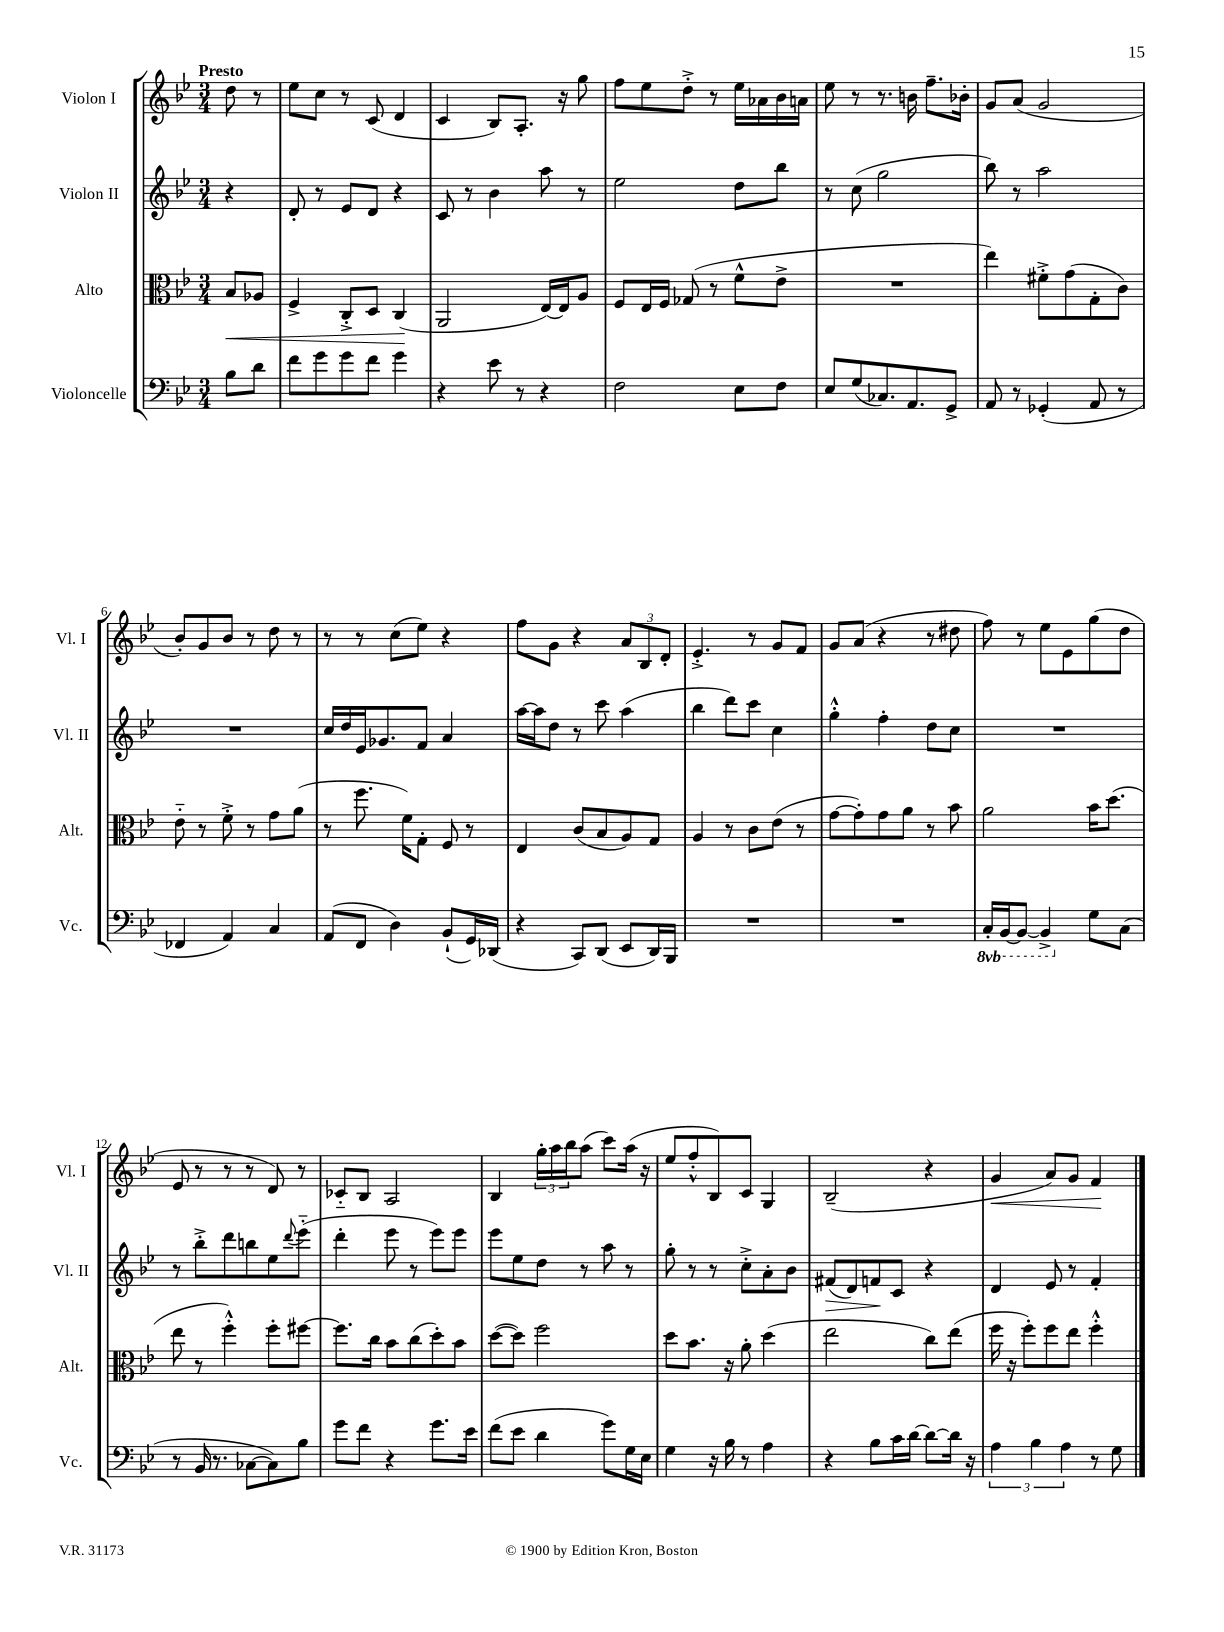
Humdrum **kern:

**kern	**kern	**kern	**kern
*staff4	*staff3	*staff2	*staff1
*clefF4	*clefC3	*clefG2	*clefG2
*k[b-e-]	*k[b-e-]	*k[b-e-]	*k[b-e-]
*M3/4	*M3/4	*M3/4	*M3/4
8B-	8B-	4r	8dd
8d	8A-	.	8r
=	=	=	=
8f	4F^	8d'	8ee-
8g	.	8r	8cc
8g	8C'^	8e-	8r
8f	8D	8d	(8c
4g	(4C	4r	4d
=	=	=	=
4r	2AA	8c	4c
.	.	8r	.
8e-	.	4b-	8B-)
8r	.	.	8.A'
4r	[16E-)	8aa	.
.	16E-]	.	16r
.	8A	8r	8gg
=	=	=	=
2F	8F	2ee-	8ff
.	16E-	.	8ee-
.	16F	.	.
.	(8G-	.	8dd'^
.	8r	.	8r
8E-	8f^^	8dd	16ee-
.	.	.	16a-
8F	8e-^	8bb-	16b-
.	.	.	16a
=	=	=	=
8E-	2.r	8r	8ee-
(8G	.	(8cc	8r
8.C-)	.	2gg	8.r
8.AA	.	.	16b
.	.	.	8.ff~
8GG^	.	.	.
.	.	.	16b-'
=	=	=	=
8AA	4ee-)	8bb-)	8g
8r	.	8r	(8a
(4GG-'	8f#'^	2aa	2g
.	(8g	.	.
8AA	8G'	.	.
8r	8c)	.	.
=	=	=	=
4FF-	8e-'~	2.r	8b-')
.	8r	.	8g
4AA)	8f'^	.	8b-
.	8r	.	8r
4C	8g	.	8dd
.	(8a	.	8r
=	=	=	=
(8AA	8r	16cc	8r
.	.	16dd	.
8FF	8.ff	16e-	8r
.	.	8.g-	.
4D)	.	.	(8cc
.	16f)	.	.
.	8G'	8f	8ee-)
(8BB-`	8F	4a	4r
16GG)	8r	.	.
(16DD-	.	.	.
=	=	=	=
4r	4E-	[16aa	8ff
.	.	16aa]	.
.	.	8dd	8g
8CC)	(8c	8r	4r
(8DD	8B-	8ccc	.
8EE-	8A)	(4aa	12a
.	.	.	12B-
16DD)	8G	.	.
.	.	.	12d'
16BBB-	.	.	.
=	=	=	=
2.r	4A	4bb-	4.e-'^
.	8r	8ddd)	.
.	8c	8ccc	8r
.	(8e-	4cc	8g
.	8r	.	8f
=	=	=	=
2.r	[8g	4gg'^^	8g
.	8g'])	.	(8a
.	8g	4ff'	4r
.	8a	.	.
.	8r	8dd	8r
.	8b-	8cc	8dd#
=	=	=	=
16CC'	2a	2.r	8ff)
[16BBB-	.	.	.
8BBB-_	.	.	8r
4BBB-^]	.	.	8ee-
.	.	.	8e-
8G	16b-	.	(8gg
.	(8.dd	.	.
(8C	.	.	8dd
=	=	=	=
8r	8ee-	8r	8e-
16BB-	8r	8bb-'^	8r
8.r	.	.	.
.	4ff'^^)	8ddd	8r
[8C-	.	8bb	8r
8C-])	8ff'	8ee-	8d)
.	.	8qqddd	.
8B-	[8ff#	(8eee-'~	8r
=	=	=	=
8g	8.ff#]	4ddd'	8c-'~
8f	.	.	8B-
.	16cc	.	.
4r	8b-	8eee-	2A
.	(8cc	8r	.
8.g	8dd')	8eee-)	.
.	8b-	8eee-	.
16e-	.	.	.
=	=	=	=
(8f	([8dd	8eee-	4B-
8e-	8dd])	8ee-	.
4d	2ff	8dd	24gg'
.	.	.	24aa
.	.	.	24bb-
.	.	8r	(8aa
8g)	.	8aa	8ccc)
16G	.	8r	(16aa
16E-	.	.	16r
=	=	=	=
4G	8dd	8gg'	8ee-
.	8.b-	8r	8ff'^^
16r	.	8r	8B-)
16B-	16r	.	.
8r	8a'	8cc'^	8c
4A	(4dd	8a'	4G
.	.	8b-	.
=	=	=	=
4r	2ee-	(8f#	(2B-~
.	.	8d)	.
8B-	.	8f	.
16c	.	8c	.
[16d	.	.	.
8d_	8cc)	4r	4r
16d]	(8ee-	.	.
16r	.	.	.
=	=	=	=
6A	16ff	4d	4g
.	16r	.	.
.	8ff')	.	.
6B-	.	.	.
.	8ff	8e-	8a)
6A	.	.	.
.	8ee-	8r	8g
8r	4ff'^^	4f'	4f
8G	.	.	.
==	==	==	==
*-	*-	*-	*-
